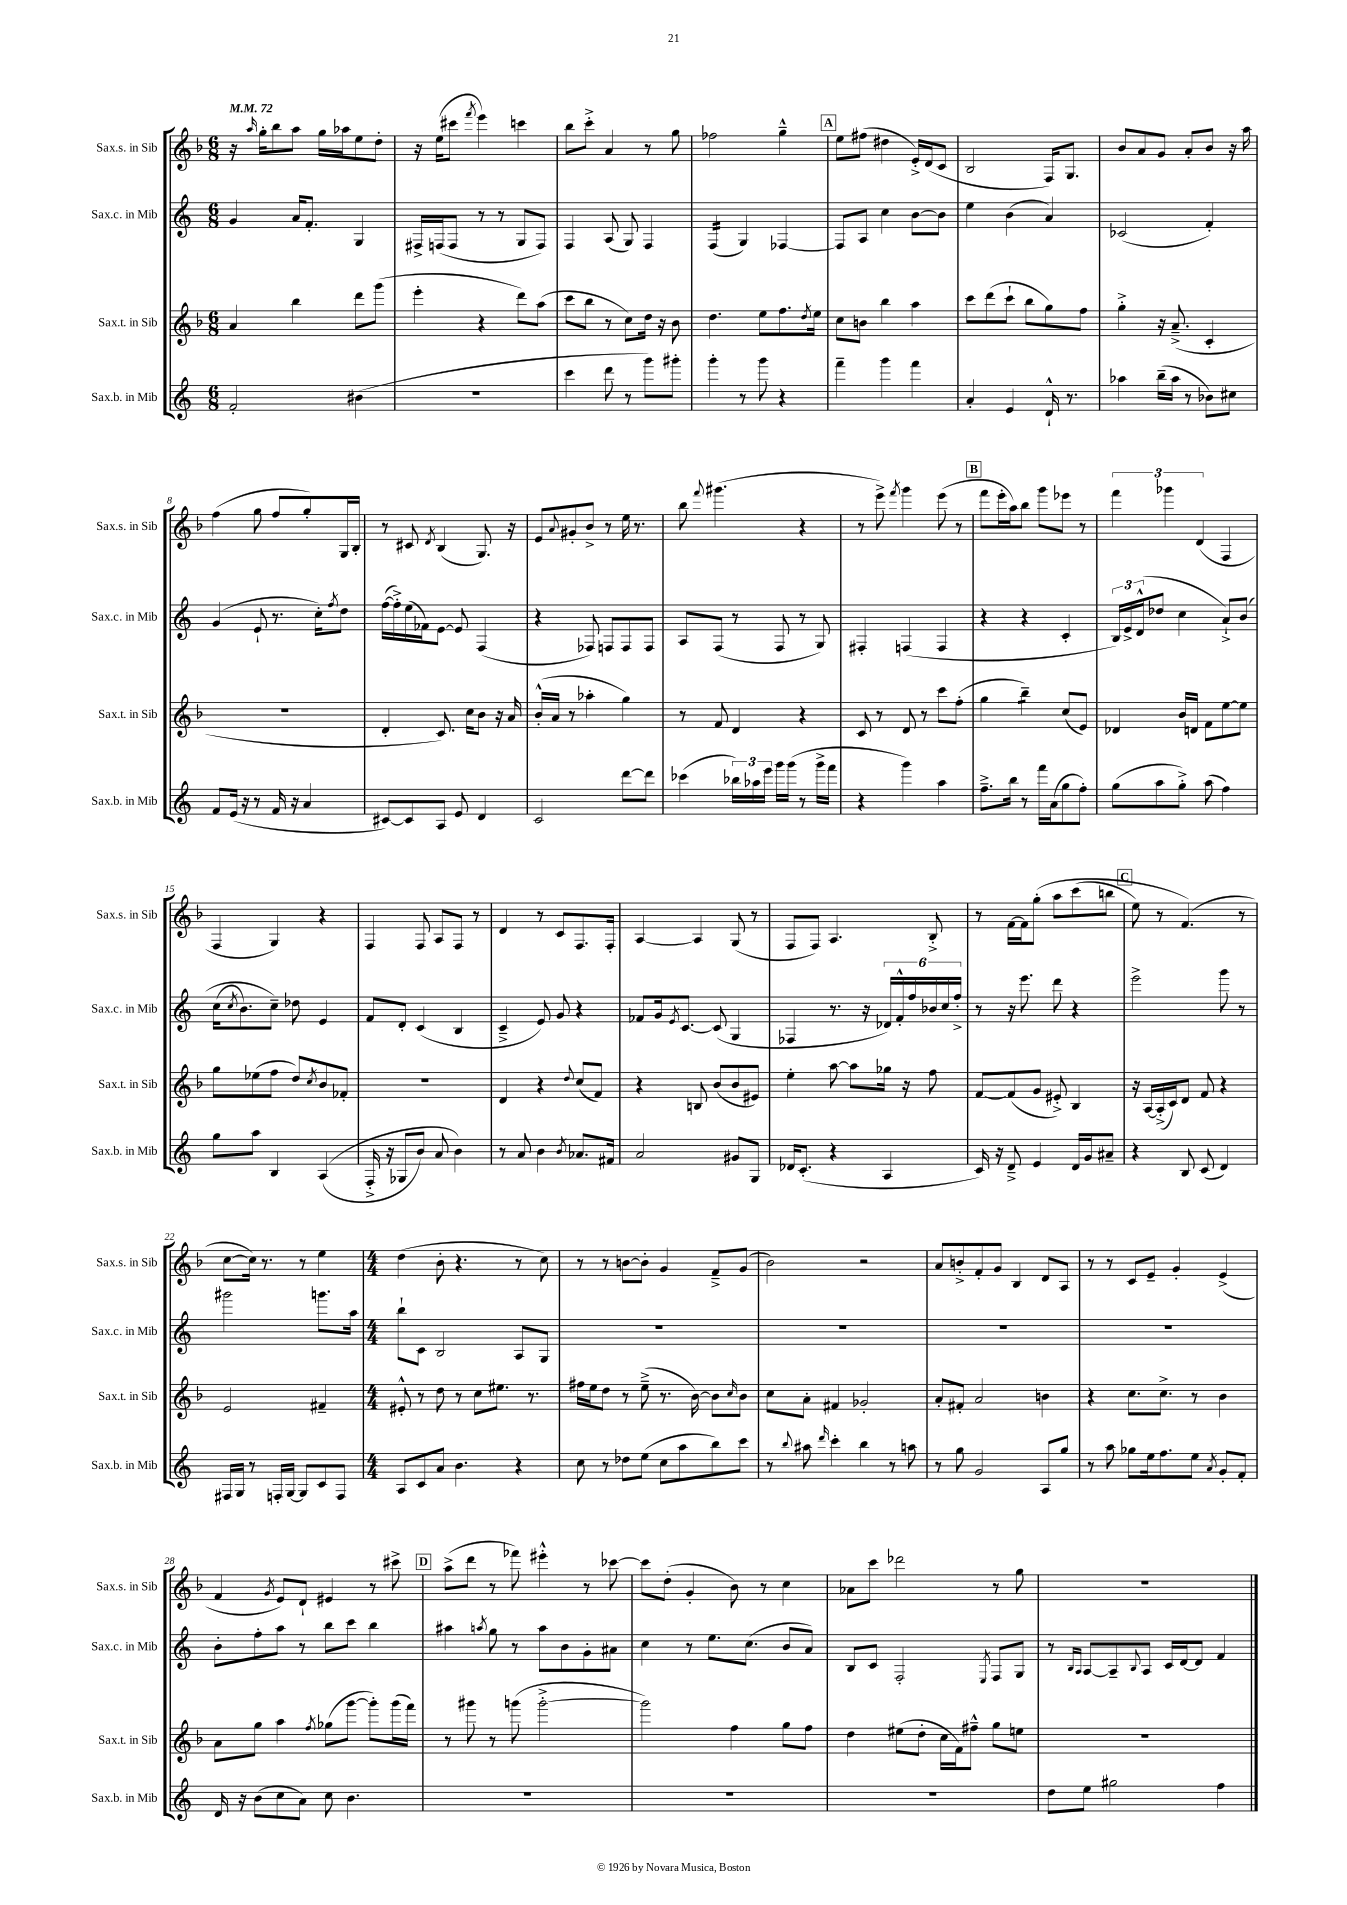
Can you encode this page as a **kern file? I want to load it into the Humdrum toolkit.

**kern	**kern	**kern	**kern
*staff4	*staff3	*staff2	*staff1
*clefG2	*clefG2	*clefG2	*clefG2
*k[]	*k[b-]	*k[]	*k[b-]
*M6/8	*M6/8	*M6/8	*M6/8
*MM72	*MM72	*MM72	*MM72
2f'	4a	4g	16r
.	.	.	16qqaa
.	.	.	16gg'
.	.	.	8bb-
.	4bb-	16a	8aa
.	.	8.f'	.
.	.	.	16gg
.	.	.	16aa-
(4b#	8ddd	4G	8ee
.	(8ggg	.	8dd'
=	=	=	=
2.r	4eee'	16F#^	16r
.	.	(16F	(16ee
.	.	8F	8ccc#
.	.	.	8qfff
.	4r	8r	4eee)
.	.	8r	.
.	8ddd)	8G	4ccc
.	(8aa	8F)	.
=	=	=	=
4ccc	8ccc	4F	8bb-
.	8bb-	.	8ccc'^
8ddd	8r	(8A	4a
8r	8cc)	8G)	.
8ggg)	16dd	4F	8r
.	16r	.	.
8ggg#'	8b-	.	8gg
=	=	=	=
4ggg'	4.dd	(4F	2ff-
8r	.	4G)	.
8ggg	8ee	.	.
4r	8.ff	[4F-	4gg~^^
.	8qdd	.	.
.	16ee	.	.
=	=	=	=
4fff~	8cc	8F-]	8ee
.	8b	8A	(8ff#
4ggg	4bb-	4cc	4dd#
4fff	4aa	[8b	16e'^)
.	.	.	(16d
.	.	8b]	8c
=	=	=	=
4a'	8ccc	4ee	2B-
.	(8ddd	.	.
4e	8ccc`	(4b	.
.	8bb-	.	.
16d`^^	8gg)	4a)	16F)
8.r	.	.	8.G
.	8ff	.	.
=	=	=	=
4aa-	4gg'^	(2c-	8b-
.	.	.	8a
(16bb~	16r	.	8g
16aa-	(8.a~^	.	.
8r	.	.	8a'
8b-)	4c'	4f')	8b-
8cc#	.	.	16r
.	.	.	16aa
=	=	=	=
8f	2.r	(4g	(4ff
(16e	.	.	.
16r	.	.	.
8r	.	8e`	8gg
16f	.	8.r	8ff
16r	.	.	.
4a	.	.	8gg')
.	.	16cc')	.
.	.	8qff	.
.	.	8dd	16G
.	.	.	16B-'
=	=	=	=
[8c#)	4d'	([16ff	8r
.	.	16ff'^])	.
8c#]	.	(16ee	8c#
.	.	16f-)	.
.	.	.	8qd
8A	8.c)	[8e	(4B-
8e	.	8e]	.
.	16cc	.	.
4d	8b-	(4F	8.G)
.	16r	.	.
.	16a	.	16r
=	=	=	=
2c	(16b-'^^	4r	8e
.	16a	.	.
.	.	.	8qqa
.	8r	.	8g#'
.	4aa-'	8F-)	8b-^
.	.	8F	8r
[8ddd	4gg)	8F	16ee
.	.	.	8.r
8ddd]	.	8F	.
=	=	=	=
(4ccc-	8r	8A	8bb-
.	.	.	8qqfff
.	8f	(8F	(4.ggg#
24bb-)	4d	8r	.
24aa-	.	.	.
24eee	.	.	.
16ggg	.	8F	.
(16ggg	.	.	.
8r	4r	8r	4r
16ggg^	.	8G)	.
16fff	.	.	.
=	=	=	=
4r	8c	4F#'	8r
.	8r	.	8eee^)
.	.	.	8qfff
4ggg)	8d	(4F	4ggg
.	8r	.	.
4aa	8ccc	4F	(8eee
.	(8ff'	.	8r
=	=	=	=
8.ff~^	4gg	4r	8fff
.	.	.	16eee'
16bb	.	.	16aa)
8r	4bb-~)	4r	8bb-
16fff	.	.	8ggg
(16a	.	.	.
8gg	(8cc	4c'	8eee-
8ff')	8e)	.	8r
=	=	=	=
(8gg	4d-	24B)	6fff
.	.	24e^	.
.	.	(24d^^	.
8aa	.	8dd-	.
.	.	.	6ggg-
8gg'^)	16b-	4cc	.
.	16d	.	.
.	.	.	(6d
(8aa	8f	.	.
4ff)	[8ee	8a`^)	4F
.	8ee]	&(8b	.
=	=	=	=
8gg	8gg	(16cc	4F
.	.	8qcc	.
.	.	8.b)	.
8aa	(8ee-	.	.
4B	8ff	8cc~&)	4G)
.	8dd)	8dd-	.
.	8qcc	.	.
&((4A	8b-	4e	4r
.	8f-'	.	.
=	=	=	=
16F'^	2.r	8f	4F
16r	.	.	.
8G-	.	8d'	.
8b)	.	(4c	8F
8a	.	.	8A
4b&)	.	4B	8F
.	.	.	8r
=	=	=	=
8r	4d	4c~^	4d
8a	.	.	.
4b	4r	8e)	8r
.	.	8g	8c
8qb	8qqdd	.	.
8.a-	(8cc	4r	8.F
.	8f)	.	.
16f#	.	.	16F'
=	=	=	=
2a	4r	8f-	[4A
.	.	16g	.
.	.	8qe	.
.	.	[8.c	.
.	8B	.	4A]
.	(8b-	(8c]	.
8g#	8b-	4G	(8G
8G	8e#)	.	8r
=	=	=	=
16d-	4ee'	4F-	8F
(8.c'	.	.	.
.	.	.	8F)
4r	[8aa	8.r	4.A
.	8aa]	.	.
.	.	16r	.
4A	16gg-	24d-)	.
.	.	24f'^^	.
.	16r	.	.
.	.	24ff	.
.	8ff	24b-	8B-'^
.	.	24cc	.
.	.	24ff'^	.
=	=	=	=
16c)	[8f	8r	8r
16r	.	.	.
8d~^	(8f]	16r	[16f
.	.	8.eee	16f]
4e	8g	.	&(8gg'
.	8e#'^)	8ddd	8aa
16d	4B-	4r	(8ccc
16g	.	.	.
8a#~	.	.	8bb
=	=	=	=
4r	16r	2eee^	8ee)
.	[16A	.	.
.	(16A'^]	.	8r
.	16c)	.	.
8B	8d	.	(4.f&)
(8c	8f	.	.
4d)	4r	8ggg	.
.	.	8r	8r
=	=	=	=
16F#	2e	2ggg#	[8cc
16G	.	.	.
8r	.	.	16cc])
.	.	.	8.r
16F'	.	.	.
[16G	.	.	.
8G]	.	.	8r
8c	4f#~	8.ggg	4ee
8F	.	.	.
.	.	16aa	.
=	=	=	=
*M4/4	*M4/4	*M4/4	*M4/4
8A	8e#'^^	8bb`	(4dd
8c	8r	8c	.
8a	8dd	2B	8b-'
4.b	8r	.	4.r
.	8cc	.	.
.	8.ee#	.	.
4r	.	8A	8r
.	8.r	.	.
.	.	8G	8cc)
=	=	=	=
8cc	16ff#	1r	8r
.	16ee	.	.
8r	8dd	.	8r
8dd-	8r	.	[8b
(8ee	(8ee~^	.	8b']
8cc	8.r	.	4g
8aa	.	.	.
.	[16b-)	.	.
8bb)	8b-]	.	8f~^
.	16qqcc	.	.
8ccc	8b-	.	(8g
=	=	=	=
8r	8cc	1r	2b-)
8qqbb	.	.	.
8aa#	8a'	.	.
16qqddd	.	.	.
4ccc'	4f#	.	.
4bb	2g-'	.	2r
8r	.	.	.
8aa	.	.	.
=	=	=	=
8r	8a'	1r	8a
8gg	8f#'	.	8b'^
2g	2a	.	8f'
.	.	.	8g
.	.	.	4B-
8A	4b	.	8d
8gg	.	.	8A
=	=	=	=
8r	4r	1r	8r
8aa	.	.	8r
8gg-	8.cc	.	8c
16ee	.	.	8e~
8.ff	8.cc^	.	.
.	.	.	4g'
8ee	8r	.	.
8qa	.	.	.
8g'	4b-	.	(4e^
8f'	.	.	.
=	=	=	=
16d	8a	8b'	4f
16r	.	.	.
(8b	8gg	8ff'	.
.	.	.	8qg
8cc	4aa	8aa	8e)
8a)	.	8r	8d`
.	8qff	.	.
8cc	(8gg-	8bb	4e#
4.b	[8ggg	8ccc	.
.	8ggg'])	4bb	8r
.	(16ggg	.	8ccc#^
.	16fff)	.	.
=	=	=	=
1r	8r	4aa#	(8aa^
.	8ggg#	.	8ddd
.	.	8qaa	.
.	8r	8gg	8r
.	(8ggg	8r	8fff-)
.	[2ggg'^	8aa	4eee#'^^
.	.	8b	.
.	.	8g'	8r
.	.	8a#	[8ccc-
=	=	=	=
1r	2ggg])	4cc	8ccc-]
.	.	.	(8dd'
.	.	8r	4g'
.	.	8.ee	.
.	4ff	.	8b-)
.	.	(8.cc	.
.	.	.	8r
.	8gg	8b	4cc
.	8ff	8a)	.
=	=	=	=
1r	4dd	8B	8a-
.	.	8c	8ccc
.	(8ee#	2F'	2ddd-
.	8dd'	.	.
.	16cc	.	.
.	16f)	.	.
.	8ff#~^^	.	.
.	.	8qE	.
.	8gg	8F	8r
.	8ee	8G	8gg
=	=	=	=
8dd	1r	8r	1r
.	.	16qqB	.
.	.	16qqA	.
8ee	.	[8A	.
2gg#	.	8A~]	.
.	.	8qqB	.
.	.	8A	.
.	.	16c	.
.	.	[16d	.
.	.	8d]	.
4ff	.	4f	.
==	==	==	==
*-	*-	*-	*-
